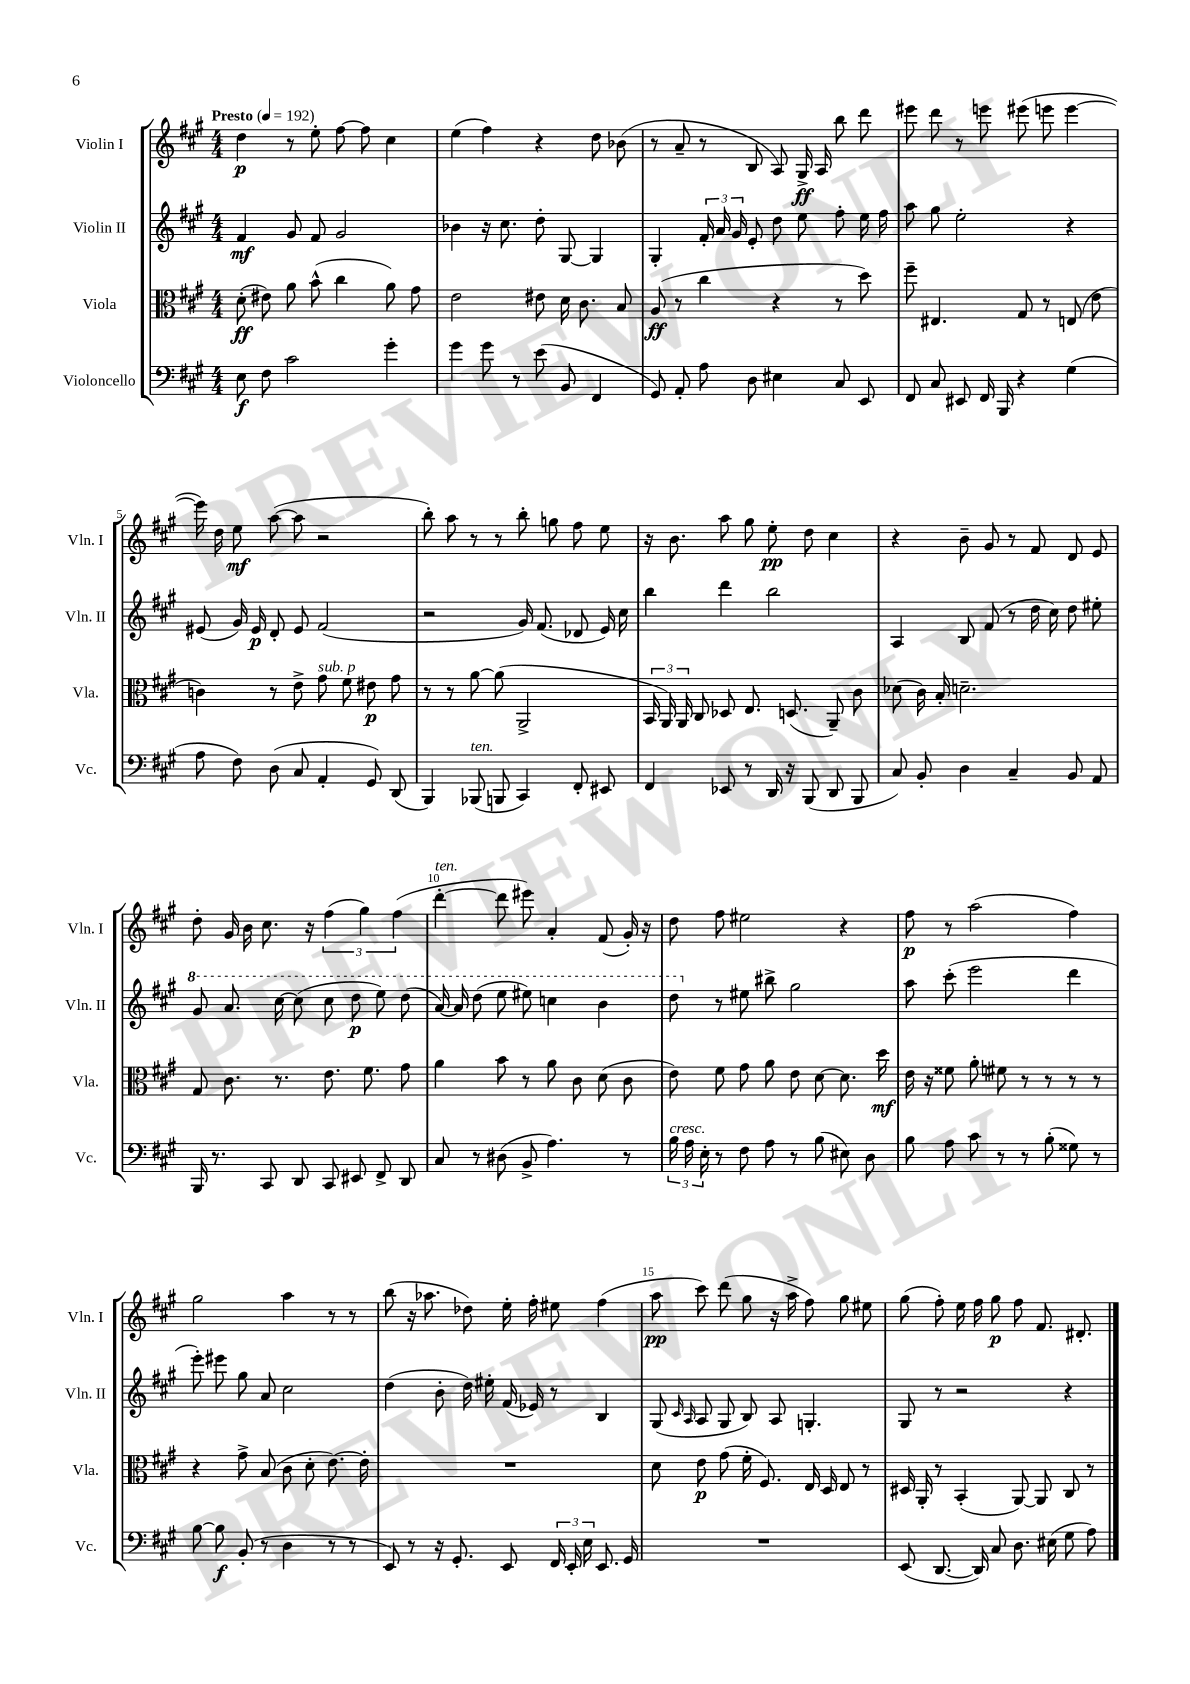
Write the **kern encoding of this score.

**kern	**kern	**kern	**kern
*staff4	*staff3	*staff2	*staff1
*clefF4	*clefC3	*clefG2	*clefG2
*k[f#c#g#]	*k[f#c#g#]	*k[f#c#g#]	*k[f#c#g#]
*M4/4	*M4/4	*M4/4	*M4/4
*MM192	*MM192	*MM192	*MM192
8E	(8d'	4f#	4dd
8F#	8e#)	.	.
2c#	8a	8g#	8r
.	(8b^^	8f#	8ee'
.	4cc#	2g#	[8ff#
.	.	.	8ff#]
4g#'	8a)	.	4cc#
.	8g#	.	.
=	=	=	=
4g#	2e	4b-	(4ee
8g#	.	16r	4ff#)
.	.	8.cc#	.
8r	.	.	.
(8e	8e#	8dd'	4r
8BB	16d	[8G#	.
.	8.c#	.	.
4FF#	.	4G#]	8dd
.	8B	.	(8b-
=	=	=	=
8GG#)	(8A	4G#'	8r
8AA'	8r	.	8a~
8A	4cc#	24f#'	8r
.	.	24a	.
.	.	24g#	.
8D	.	8e'	8B
4E#	4r	8dd	8A)
.	.	8ee	16G#^
.	.	.	16A
8C#	8r	8ff#'	8bb
8EE	8dd)	16ee	8ddd
.	.	16ff#	.
=	=	=	=
8FF#	8ff#~	8aa	8eee#
8C#	4.E#	8gg#	8ddd
8EE#	.	2ee'	8r
16FF#	.	.	8eee
16BBB	.	.	.
4r	8G#	.	(8eee#
.	8r	.	8eee
(4G#	(8E	4r	[4eee
.	8e	.	.
=	=	=	=
8A	4c)	(8e#	16eee])
.	.	.	16dd
8F#)	.	16g#)	8ee
.	.	16e#	.
(8D	8r	8d'	([8aa
8C#	8e^	8e#	8aa]
4AA'	8g#	(2f#	2r
.	8f#	.	.
8GG#)	8e#	.	.
(8DD	8g#	.	.
=	=	=	=
4BBB)	8r	2r	8bb')
.	8r	.	8aa
(8BBB-	[8a	.	8r
8BBB	(8a]	.	8r
4CC#)	2AA^	16g#)	8bb'
.	.	(8.f#	.
.	.	.	8gg
8FF#'	.	8d-	8ff#
8EE#	.	16e)	8ee
.	.	16cc#	.
=	=	=	=
4FF#	24BB	4bb	16r
.	24AA)	.	.
.	.	.	8.b
.	24AA	.	.
.	8C#	.	.
8EE-	8D-	4ddd	8aa
8r	8.E	.	8gg#
16DD	.	2bb	8ee'
16r	(8.D	.	.
(8BBB	.	.	8dd
8DD	8AA~)	.	4cc#
8BBB	8c#	.	.
=	=	=	=
8C#)	(8d-	4A	4r
8BB'	16c#)	.	.
.	16B'	.	.
4D	2.d~	8B	8b~
.	.	(8f#	8g#
4C#~	.	8r	8r
.	.	16dd	8f#
.	.	16cc#)	.
8BB	.	8dd	8d
8AA	.	8ee#'	8e
=	=	=	=
16BBB	8G#	8gg#	8dd'
8.r	.	.	.
.	8.c#	8.aa	16g#
.	.	.	16b
8CC#	.	.	8.cc#
.	8.r	[16ccc#	.
8DD	.	(8ccc#]	.
.	.	.	16r
8CC#	8.e	8ccc#	(6ff#
8EE#	.	8ddd	.
.	.	.	6gg#)
.	8.f#	.	.
8FF#^	.	8eee)	.
.	.	.	(6ff#
8DD	8g#	(8ddd	.
=	=	=	=
8C#	4a	[16aa)	[4ddd'
.	.	16aa]	.
8r	.	(8ddd	.
(8D#	8b	8eee	8ddd]
8BB^	8r	8eee#)	8eee#)
4.A)	8a	4ccc	4a'
.	8c#	.	.
.	(8d	4bb	(8f#
8r	8c#	.	16g#')
.	.	.	16r
=	=	=	=
24B	8e)	8ddd	8dd
24A	.	.	.
24E'	.	.	.
8r	8f#	8r	8ff#
8F#	8g#	8ee#	2ee#
8A	8a	8bb#^	.
8r	8e	2gg#	.
(8B	[8d	.	.
8E#)	8.d]	.	4r
8D	.	.	.
.	16dd	.	.
=	=	=	=
8B	16e	8aa	8ff#
.	16r	.	.
8A	8f##	(8ccc#'	8r
8c#	8a'	2eee	(2aa
8r	8f#	.	.
8r	8r	.	.
(8B'	8r	.	.
8G##)	8r	4ddd	4ff#)
8r	8r	.	.
=	=	=	=
[8B	4r	8eee')	2gg#
8B]	.	8eee#	.
(8BB'	8g#^	8gg#	.
8r	(8B	8a	.
4D	8c#	2cc#	4aa
.	8d'	.	.
8r	[8.e)	.	8r
8r	.	.	8r
.	16e']	.	.
=	=	=	=
8EE)	1r	(4dd	(8bb
8r	.	.	16r
.	.	.	8.aa-
16r	.	8b'	.
8.GG#'	.	.	.
.	.	16dd)	8dd-)
.	.	16ee#'	.
8EE	.	(16f#	16ee'
.	.	16e-)	16ff#'
24FF#	.	8r	8ee#
24EE'	.	.	.
24E	.	.	.
8.EE	.	4B	(4ff#
16GG#	.	.	.
=	=	=	=
1r	8d	(8G#	8aa
.	.	16qqc#	.
.	.	16qqA	.
.	8e	8A	8ccc#)
.	(8g#	8G#	(8ddd
.	16f#'	8B)	8gg#
.	8.F#)	.	.
.	.	8A	16r
.	.	.	16aa^
.	16E	4.G'	8ff#)
.	16D	.	.
.	8E	.	8gg#
.	8r	.	8ee#
=	=	=	=
(8EE	16D#	8G#	(8gg#
.	16AA'	.	.
[8.DD	8r	8r	8ff#')
.	(4BB'	2r	16ee
16DD])	.	.	16ff#
8C#	.	.	8gg#
8.D	[8AA)	.	8ff#
.	8AA]	.	8.f#
(16E#	.	.	.
8G#	8C#	4r	.
.	.	.	8.d#'
8A)	8r	.	.
==	==	==	==
*-	*-	*-	*-
